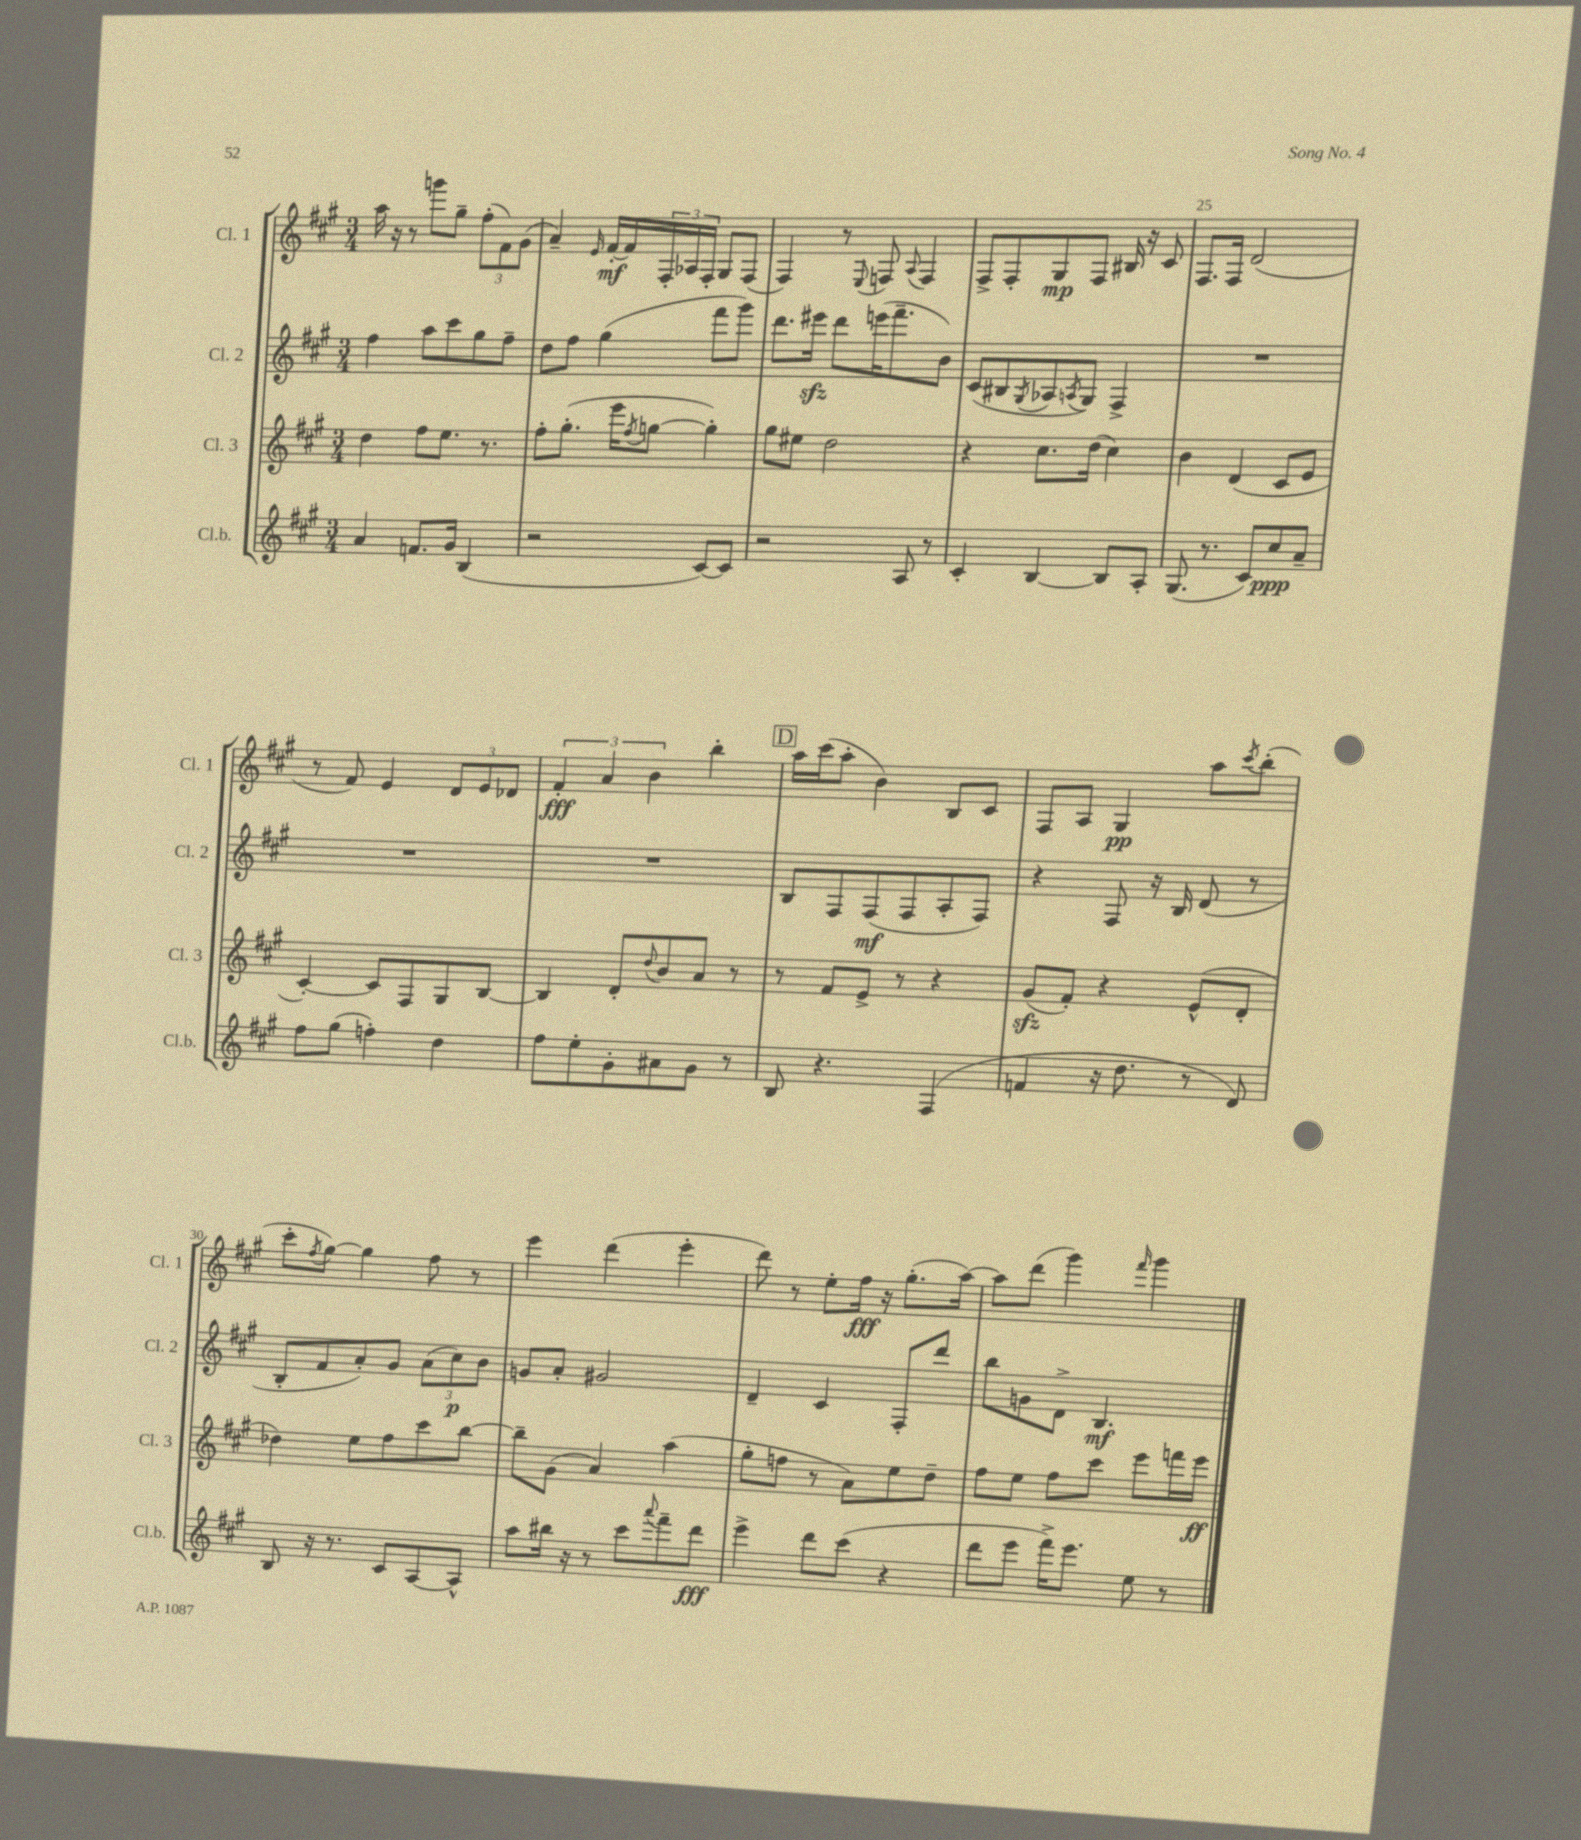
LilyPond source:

<<
\new StaffGroup <<
\new Staff = "s0" \with { instrumentName = "Cl. 1" shortInstrumentName = "Cl. 1" } {
    \clef treble \key a \major \numericTimeSignature \time 3/4
    a''16 r16 r8 g'''8 gis''8-- \tuplet 3/2 { fis''8-.( fis'8) gis'8( } |
    a'4--) \grace { e'16 } fis'16~-.\mf fis'16 \tuplet 3/2 { fis16-. aes16 fis16-. } gis8 fis8( |
    fis4) r8 \appoggiatura { e8 } f8 \appoggiatura { a8 } f4 |
    fis8-> fis8-. gis8\mp fis8 bis16 r16 cis'8 |
    fis8. fis16 d'2( |
    r8 fis'8) e'4 \tuplet 3/2 { d'8 e'8 des'8 } |
    \tuplet 3/2 { fis'4-.\fff a'4 b'4 } b''4-. |
    \mark \markup { \box "D" } a''16 cis'''16( a''8-. b'4) b8 cis'8 |
    fis8 a8 gis4\pp a''8 \acciaccatura { cis'''8 } b''8-.( |
    cis'''8-. \acciaccatura { fis''8 } gis''8~) gis''4 fis''8 r8 |
    e'''4 d'''4( e'''4-. |
    d'''8) r8 e''8-. fis''16\fff r16 gis''8.-.( a''16~) |
    a''8 d'''8( gis'''4) \grace { fis'''16 } gis'''4 \bar "|." |
}
\new Staff = "s1" \with { instrumentName = "Cl. 2" shortInstrumentName = "Cl. 2" } {
    \clef treble \key a \major \numericTimeSignature \time 3/4
    fis''4 a''8 cis'''8 gis''8 fis''8-- |
    d''8 fis''8 gis''4( fis'''8 gis'''8) |
    d'''8. eis'''16\sfz d'''8 e'''16( fis'''8.-- b'8) |
    cis'8( bis8 \acciaccatura { gis8 } aes8 \acciaccatura { a8 } gis8) fis4-> |
    R2. |
    R2. |
    R2. |
    \mark \markup { \box "D" } b8 fis8 fis8\mf( fis8 a8-. fis8) |
    r4 fis8 r16 b16 d'8( r8 |
    b8-. fis'8 a'8-.) gis'8 \tuplet 3/2 { a'8( cis''8\p) b'8 } |
    g'8 a'8-. gis'2 |
    d'4-- cis'4 fis8-. d'''8 |
    b''8 g'8 d'8-> b4.\mf \bar "|." |
}
\new Staff = "s2" \with { instrumentName = "Cl. 3" shortInstrumentName = "Cl. 3" } {
    \clef treble \key a \major \numericTimeSignature \time 3/4
    d''4 fis''8 e''8. r8. |
    fis''8-. gis''8.-.( e'''16 \acciaccatura { fis''8 } g''8~ g''4-.) |
    gis''8 eis''8 d''2 |
    r4 cis''8. d''16( cis''4) |
    b'4 d'4( cis'8 e'8 |
    cis'4~-.) cis'8 fis8 gis8 b8~ |
    b4 d'8-. \appoggiatura { d''8 } b'8 a'8 r8 |
    \mark \markup { \box "D" } r8 fis'8 e'8-> r8 r4 |
    gis'8\sfz( fis'8-.) r4 e'8-^( d'8-. |
    des''4) e''8 fis''8 cis'''8 b''8~ |
    b''8-- gis'8( a'4) a''4( |
    gis''8-. f''8 r8 a'8) e''8 d''8-- |
    fis''8 e''8 fis''8 cis'''8 e'''8 f'''16 e'''16\ff \bar "|." |
}
\new Staff = "s3" \with { instrumentName = "Cl.b." shortInstrumentName = "Cl.b." } {
    \clef treble \key a \major \numericTimeSignature \time 3/4
    a'4 f'8. gis'16 b4( |
    r2 cis'8~) cis'8 |
    r2 a8 r8 |
    cis'4-. b4~ b8 a8-. |
    gis8.( r8. cis'8) cis''8\ppp a'8-- |
    fis''8 gis''8( f''4-.) d''4 |
    fis''8 e''8-. gis'8-. ais'8 gis'8 r8 |
    \mark \markup { \box "D" } b8 r4. fis4( |
    f'4 r16 d''8. r8 d'8) |
    b8 r16 r8. cis'8 a8~ a8-^ |
    a''8 bis''16 r16 r8 cis'''8 \appoggiatura { a'''8 } fis'''8-- d'''8\fff |
    e'''4-> d'''8 cis'''8( r4 |
    d'''8 e'''8 fis'''16->) e'''8. e''8 r8 \bar "|." |
}
>>
>>
\layout { \context { \Score currentBarNumber = #21 \override BarNumber.break-visibility = ##(#f #t #t) barNumberVisibility = #(every-nth-bar-number-visible 5) } }
